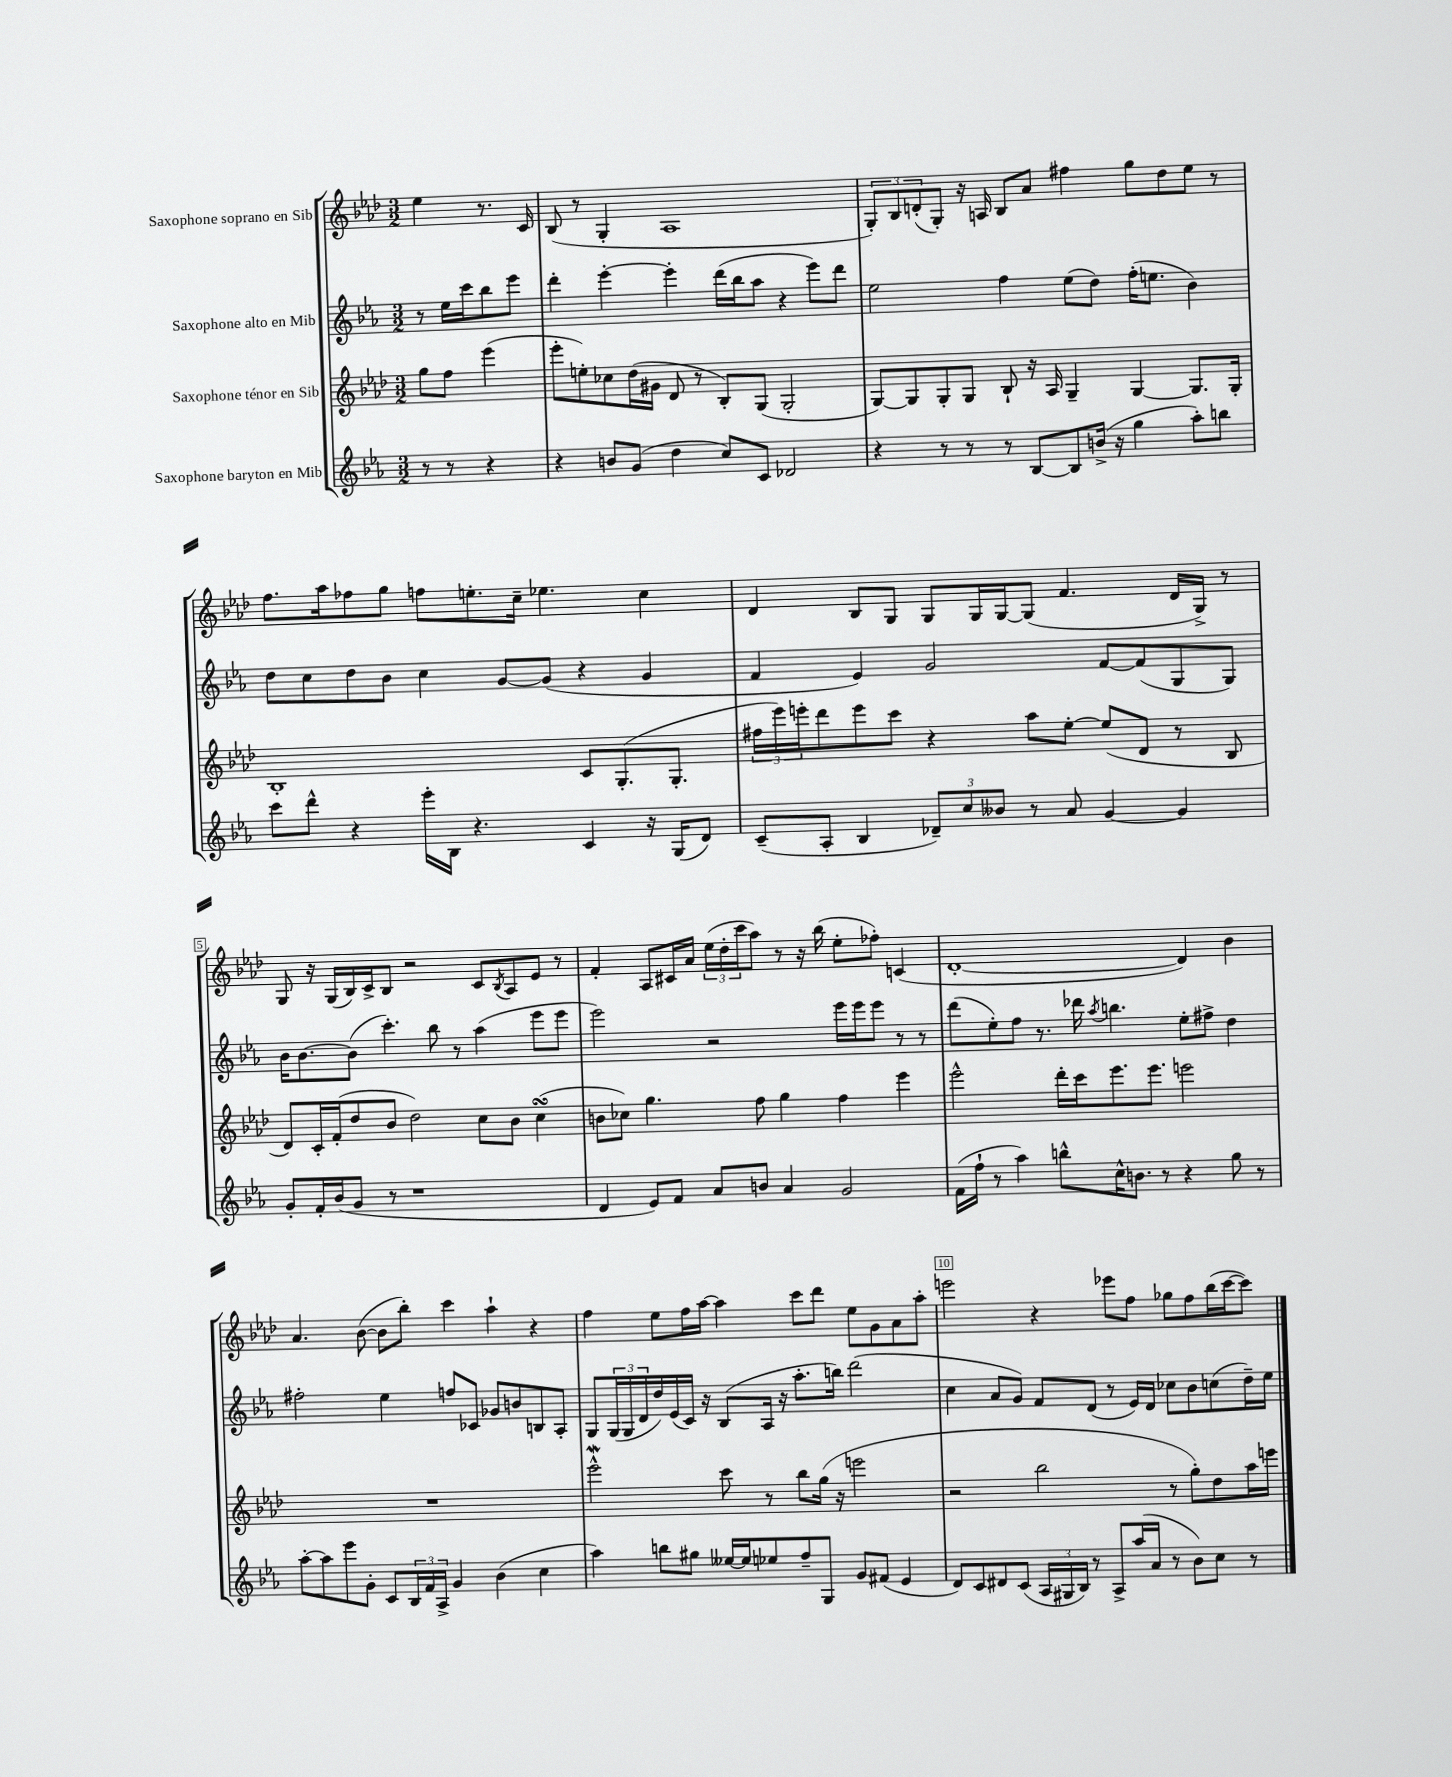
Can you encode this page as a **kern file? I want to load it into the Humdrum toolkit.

**kern	**kern	**kern	**kern
*staff4	*staff3	*staff2	*staff1
*clefG2	*clefG2	*clefG2	*clefG2
*k[b-e-a-]	*k[b-e-a-d-]	*k[b-e-a-]	*k[b-e-a-d-]
*M3/2	*M3/2	*M3/2	*M3/2
8r	8gg\L	8r	4ee-\
8r	8ff\J	16ee-\LL	.
.	.	16ccc\J	.
4r	(4eee-\	8bb-\	8.r
.	.	8eee-\J	.
.	.	.	16c/
=	=	=	=
4r	8eee-'\L	4ddd'\	(8B-/
.	8ee'\)	.	8r
8b/L	8cc-\	[4eee-'\	4G'/
(8g/J	(16dd-\L	.	.
.	16g#\JJ	.	.
4dd\	8d-/	4eee-'\]	1A-
.	8r	.	.
8cc/L)	8B-'/L)	(16ddd\LL	.
.	.	16bb-\J	.
8c/J	(8G/J	8aa-\J	.
2d-/	2G'/	4r	.
.	.	8eee-\L)	.
.	.	8ddd\J	.
=	=	=	=
4r	[8G/L)	2ee-\	12G'/L)
.	.	.	12B-/
.	8G/]	.	.
.	.	.	(12d'/
8r	8G'/	.	8G'/J)
8r	8G/J	.	16r
.	.	.	16A/
8r	8B-`/	4ff\	8B-/L
[8B-/L	16r	.	8a-/J
.	16A-/	.	.
8B-/]	4G~/	(8ee-\L	4ff#\
(16b^/Jk	.	8dd\J)	.
16r	.	.	.
4gg\	[4G/	(16ff'\LK	8gg\L
.	.	8.ee\J	.
.	.	.	8dd-\
8aa-'\L)	8.G/]L	4b-\)	8ee-\J
8bb\J	.	.	8r
.	16G'/Jk	.	.
=	=	=	=
8ccc\L	1B-'	8dd\L	8.ff\L
8ddd^^\J	.	8cc\	.
.	.	.	16aa-\k
4r	.	8dd\	8ff-\
.	.	8b-\J	8gg\J
16eee-'\LL	.	4cc\	8ff\L
16B-\JJ	.	.	.
4.r	.	.	8.ee'\
.	.	[8g/L	.
.	.	.	16cc~\Jk
.	.	(8g/]J	4.ee-\
4c/	8c/L	4r	.
.	(8.G'/	.	.
16r	.	4g/	4cc\
(16G/LK	8.G'/J	.	.
8d/J)	.	.	.
=	=	=	=
(8c~/L	24ff#\LL	4f/	4d-/
.	24eee-\)	.	.
.	24eee'\J	.	.
8A-'/J	8ddd-\	.	.
4B-/	8eee\	4e-/)	8B-/L
.	8ccc\J	.	8G/J
12d-~/L)	4r	2g/	8G/L
12cc/	.	.	.
.	.	.	16G/L
12b--/J	.	.	.
.	.	.	[16G/J
8r	8aa-\L	.	(8G/]J
8a-/	[8ee-'\J	.	4.f/
[4g/	(8ee-/]L	[8f/L	.
.	8d-/J	(8f/]	.
4g/]	8r	8G/	16d-/LL
.	.	.	16G^/JJ)
.	8B-/	8G/J)	8r
=	=	=	=
8g'/L	8d-/L)	16b-\LK	8G/
.	.	[8.b-\	.
16f'/L	16c'/L	.	16r
(16b-/J	(16f'/J	.	(16G/LL
8g/J	8dd-/	(8b-\]J	16B-/)
.	.	.	16c^/J
8r	8b-/J	4.ccc'\)	8B-/J
1r	2dd-\)	.	2r
.	.	8bb-\	.
.	.	8r	.
.	8cc\L	(4aa-\	8c/L
.	.	.	8qB-/
.	8b-\J	.	8A-/
.	(4cc\	8eee-\L	8e-/J
.	.	8eee-\J	8r
=	=	=	=
4d/	8b\L	2eee-\)	4f'/
.	8cc-\J)	.	.
8e-/L)	4.gg\	.	8A-/L
8f/J	.	.	16c#/L
.	.	.	16a-/JJ
8a-/L	.	2r	(24ee-\LL
.	.	.	24dd-'\
.	.	.	24ccc\J
8b/J	8ff\	.	8aa-\J)
4a-/	4gg\	.	8r
.	.	.	16r
.	.	.	(16bb-\
2g/	4ff\	16eee-\LL	8ee-'\L
.	.	16eee-\J	.
.	.	8eee-\J	8ff-'\J)
.	4eee-\	8r	(4c/
.	.	8r	.
=	=	=	=
(16f\LL	2eee-^^\	(8ddd\L	[1d-'
16ff`\JJ	.	.	.
8r	.	8ee-'\)	.
4aa-\)	.	8ff\J	.
.	.	8.r	.
8bb^^\L	16ddd-'\LL	.	.
.	16ccc\J	16ddd-\	.
.	.	8qaa-/	.
16cc^^\K	8.eee-\	4.bb\	.
8.b\J	.	.	.
.	8.eee-\J	.	.
8r	.	.	.
4r	2eee\	8ee-'\L	4d-/])
.	.	8ff#^\J	.
8gg\	.	4dd\	4b-\
8r	.	.	.
=	=	=	=
[8aa-'\L	1.r	2ff#'\	4.a-/
8aa-\]	.	.	.
8eee-\	.	.	.
8g'\J	.	.	([8b-\
8c/L	.	4ee-\	8b-\]L
24B-/L	.	.	8bb-'\J)
24f/	.	.	.
24A-^/JJ	.	.	.
4g/	.	8ff/L	4ccc\
.	.	8c-/J	.
(4b-\	.	8g-/L	4aa-`\
.	.	8b/	.
4cc\	.	8B/	4r
.	.	8A-'/J	.
=	=	=	=
4aa-\)	2eee-^^\	8G/L	4ff\
.	.	(24G/L	.
.	.	24G/	.
.	.	24d/	.
8bb\L	.	16dd/)	8ee-\L
.	.	(16e-/	.
8gg#\J	.	16c/JJ)	16ff\L
.	.	16r	[16aa-\JJ
[16ee--/LL	8ccc\	(8B-/L	4aa-\]
16ee--/]J	.	.	.
8ee-/	8r	16A-/Jk	.
.	.	16r	.
8ff~/	8bb-\L	8.aa-'\L	8ccc\L
8G/J	(16gg\Jk	.	8ddd-\J
.	16r	16bb\Jk)	.
8g/L	2eee\	(2ddd\	8ee-\L
(8f#/J	.	.	8g\
4e-/	.	.	8a-\
.	.	.	8aa-'\J
=	=	=	=
8d/L)	2r	4cc\	2eee\
8c/	.	.	.
8d#/	.	8a-/L	.
(8c/J	.	8g/J)	.
24A-/LL	2bb-\	8f/L	4r
24G#/	.	.	.
24B-/JJ)	.	.	.
8r	.	(8d/J	.
8A-^/L	.	8r	8eee-\L
(16aa-/L	.	16e-/LL)	8ff\J
16a-/JJ	.	16d/JJ	.
8r	8r	8cc-\L	8gg-\L
8b-\L)	8gg'\L)	8b-\	8ff\
8cc\J	8dd-\	(8cc\	(16bb-\L
.	.	.	[16ccc\J
8r	16aa-\L	16dd~\L)	8ccc\]J)
.	16eee\JJ	16ee-\JJ	.
==	==	==	==
*-	*-	*-	*-
